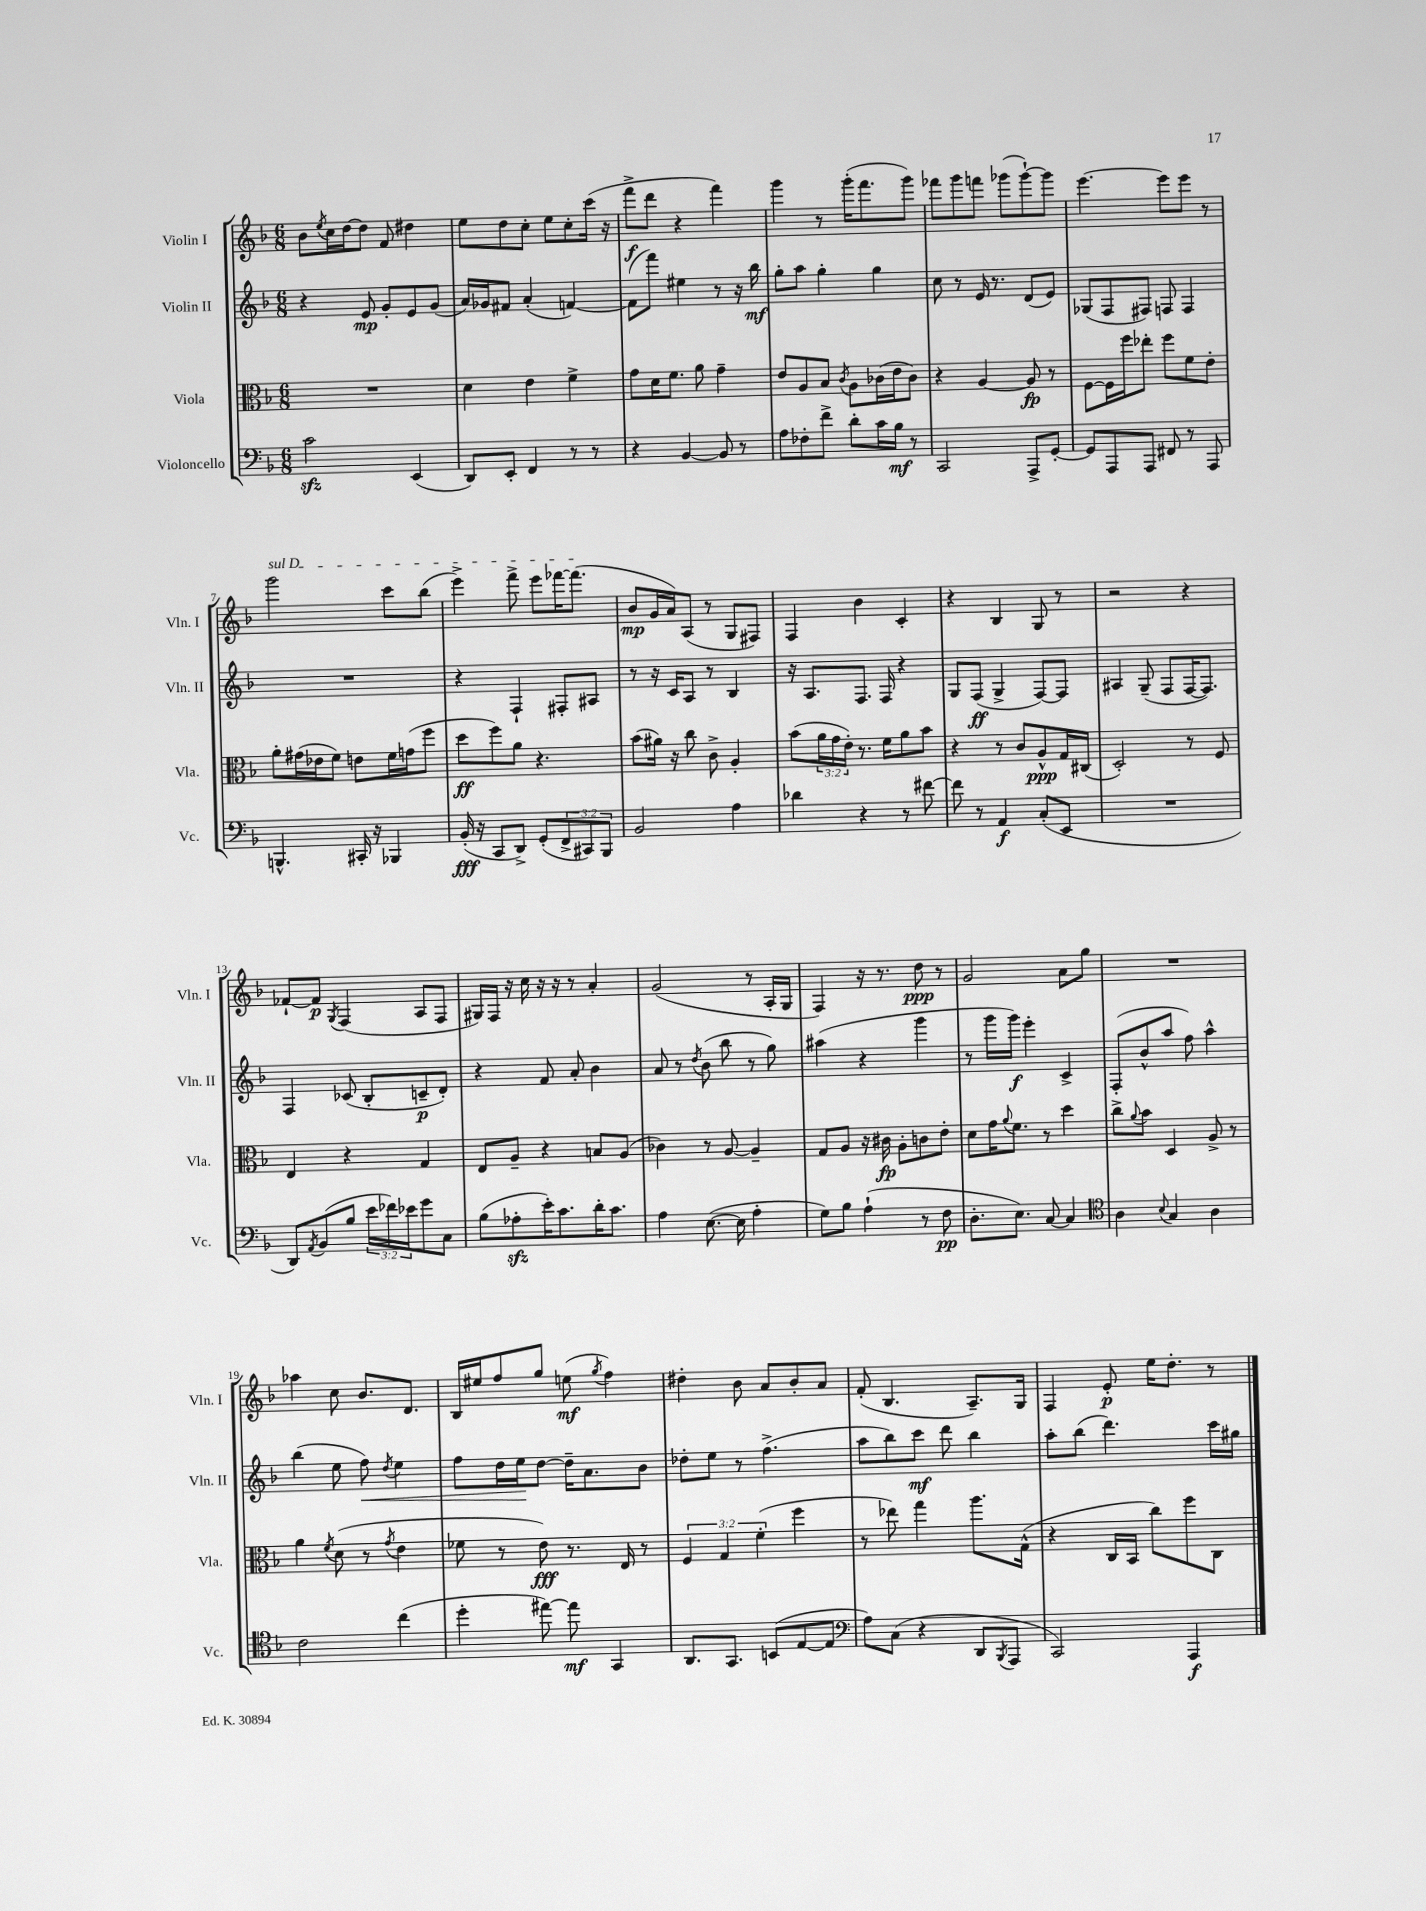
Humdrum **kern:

**kern	**kern	**kern	**kern
*staff4	*staff3	*staff2	*staff1
*clefF4	*clefC3	*clefG2	*clefG2
*k[b-]	*k[b-]	*k[b-]	*k[b-]
*M6/8	*M6/8	*M6/8	*M6/8
2c	2.r	4r	8b-
.	.	.	8qee
.	.	.	16cc
.	.	.	[16dd
.	.	8e	8dd]
.	.	8g'	8f
(4EE	.	8e	4dd#
.	.	(8g	.
=	=	=	=
8DD)	4d	16a)	8ee
.	.	16g-	.
8EE'	.	8f#	8dd
4FF	4e	(4a'	8cc'
.	.	.	8ee
8r	4f^	[4f)	8cc'
8r	.	.	(16ccc
.	.	.	16r
=	=	=	=
4r	8g	(8f]	8fff^
.	16d	8fff)	8ddd
.	8.f	.	.
[4BB-	.	4ee#	4r
.	8a	.	.
8BB-]	4g~	8r	4fff)
8r	.	16r	.
.	.	16bb-	.
=	=	=	=
8A	8e	8gg'	4ggg
8F-'	8A	8aa	.
8f^	8B-	4gg'	8r
.	8qc	.	.
8d'	8A	.	(16ggg'
.	.	.	8.fff
16c	(16c-	4gg	.
16B-	16e	.	.
8r	8c-)	.	8ggg)
=	=	=	=
2CC	4r	8cc	8fff-
.	.	8r	8ggg
.	[4A	16e	8fff
.	.	8.r	.
.	.	.	(8ggg-
8AAA^	8A]	(8d	[8ggg-`)
[8GG'	8r	8e)	8ggg-]
=	=	=	=
8GG]	[8F	(8G-	[4.eee
8AAA	16F]	8F	.
.	16ff	.	.
8AAA	8ee-'	8F#)	.
8FF#	8ff	8F	8eee]
8r	8f	4F	8eee
8AAA	8e'	.	8r
=	=	=	=
4.BBB^^	8a'	2.r	2ggg
.	(16g#	.	.
.	16e-	.	.
.	8f)	.	.
16CC#'	8e	.	.
16r	.	.	.
4BBB-	16f	.	8ccc
.	(16g	.	.
.	8ff	.	(8bb-
=	=	=	=
(16BB-'	8dd	4r	4eee^)
16r	.	.	.
8CC	8ff)	.	.
8DD^)	8a	4F`	8fff^
(8GG'	4.r	.	8eee
12FF^	.	8F#'	[16fff-
.	.	.	(8.fff-]
12CC#)	.	.	.
.	.	8A#	.
12BBB-	.	.	.
=	=	=	=
2BB-	(8b-	8r	8b-
.	16a#)	16r	16g
.	16r	16c	16a)
.	8cc	8A	(8A
.	8c^	8r	8r
4A	4A'	4B-	8G
.	.	.	8F#)
=	=	=	=
4d-	(8b-	16r	4F
.	.	8.A	.
.	24a	.	.
.	24g	.	.
.	24e')	.	.
4r	8.r	8.F	4b-
.	16f	16F	.
8r	8a	4r	4c'
[8f#	8b-	.	.
=	=	=	=
8f#]	4r	8G	4r
8r	.	(8F	.
4AA	8r	4G^	4B-
.	8c	.	.
(8C'	8A^^	[8F)	8G
8EE	16G	8F]	8r
.	(16C#	.	.
=	=	=	=
2.r	2D')	4A#	2r
.	.	(8G~	.
.	.	8F	.
.	8r	[16F	4r
.	.	8.F])	.
.	8F	.	.
=	=	=	=
8DD)	4E	4F	[8f-`
8qAA	.	.	.
(8BB-	.	.	8f-]
.	.	.	8qG
8B-	4r	(8c-	(4F
24e	.	8B-'	.
24f-)	.	.	.
24e-	.	.	.
8g	4G	8c~	8A
8C	.	8d')	8F
=	=	=	=
(8B-	8E	4r	16G#)
.	.	.	16F
8A-'	8A~	.	16r
.	.	.	16cc
16e')	4r	8f	16r
8.c	.	.	16r
.	.	8a'	8r
16d'	8B	4b-	4a'
8.c	.	.	.
.	(8A	.	.
=	=	=	=
4A	4c-)	8a	(2g
.	.	8r	.
.	.	8qdd	.
([8.E	8r	(8b-	.
.	[8A	8bb-	.
16E]	.	.	.
4A'	4A~]	8r	8r
.	.	8gg)	16A'
.	.	.	16G
=	=	=	=
8G)	8G	(4aa#	4F)
8B-	8A	.	.
(4A`	16r	4r	16r
.	16c#	.	8.r
.	8A'	.	.
8r	8c	4ggg	8dd
8F	8e'	.	8r
=	=	=	=
8.D'	8d	8r	2g
.	16g	16ggg	.
.	8qqa	.	.
8.E)	8.f	16ggg)	.
.	.	4eee'	.
[8C	8r	.	.
4C]	4dd	4c^	8a
.	.	.	8gg
=	=	=	=
*clefC4	*	*	*
4A	8cc^	(8F'	2.r
.	8qqa	.	.
.	8b-	8b-^^	.
8qqB-	.	.	.
4G	4D	8aa	.
.	.	8ff)	.
4A	8A^	4aa^^	.
.	8r	.	.
=	=	=	=
2c	4a	(4bb-	4aa-
.	8qf	.	.
.	(8d	8ee	8cc
.	8r	8ff)	8.b-
.	8qg	8qdd	.
(4cc	4e	4ee	.
.	.	.	8.d
=	=	=	=
4dd'	8f-	8ff	16B-
.	.	.	16ee#
.	8r	16dd	8ff
.	.	16ee	.
[8ee#)	8e)	[8dd	8gg
8ee#]	8.r	16dd~]	(8ee
.	.	8.a	.
.	.	.	8qgg
4GG	.	.	4ff)
.	16E	.	.
.	8r	8b-	.
=	=	=	=
8.AA	6F	8dd-'	4dd#'
.	.	8ee	.
.	6G	.	.
8.GG	.	.	.
.	.	8r	8b-
.	(6f'	.	.
(8BB	.	(4.ff^	8a
[8E	4ff	.	8b-'
8E]	.	.	8a
=	=	=	=
*clefF4	*	*	*
8A)	8r	8aa	(8f'
(8C	8ee-)	8bb-)	4.B-
4r	4gg	8ccc	.
.	.	8ddd	.
8DD	8.aa	4bb-	8.A~)
8qBBB-	.	.	.
8AAA	.	.	.
.	(16G^^	.	16G
=	=	=	=
2CC)	4r	8aa'	4F
.	.	(8bb-	.
.	16C	4.ddd)	8e'
.	16BB-	.	.
.	8cc)	.	16ee
.	.	.	8.dd'
4AAA	8ff	.	.
.	8C	16ccc	8r
.	.	16gg#	.
==	==	==	==
*-	*-	*-	*-
